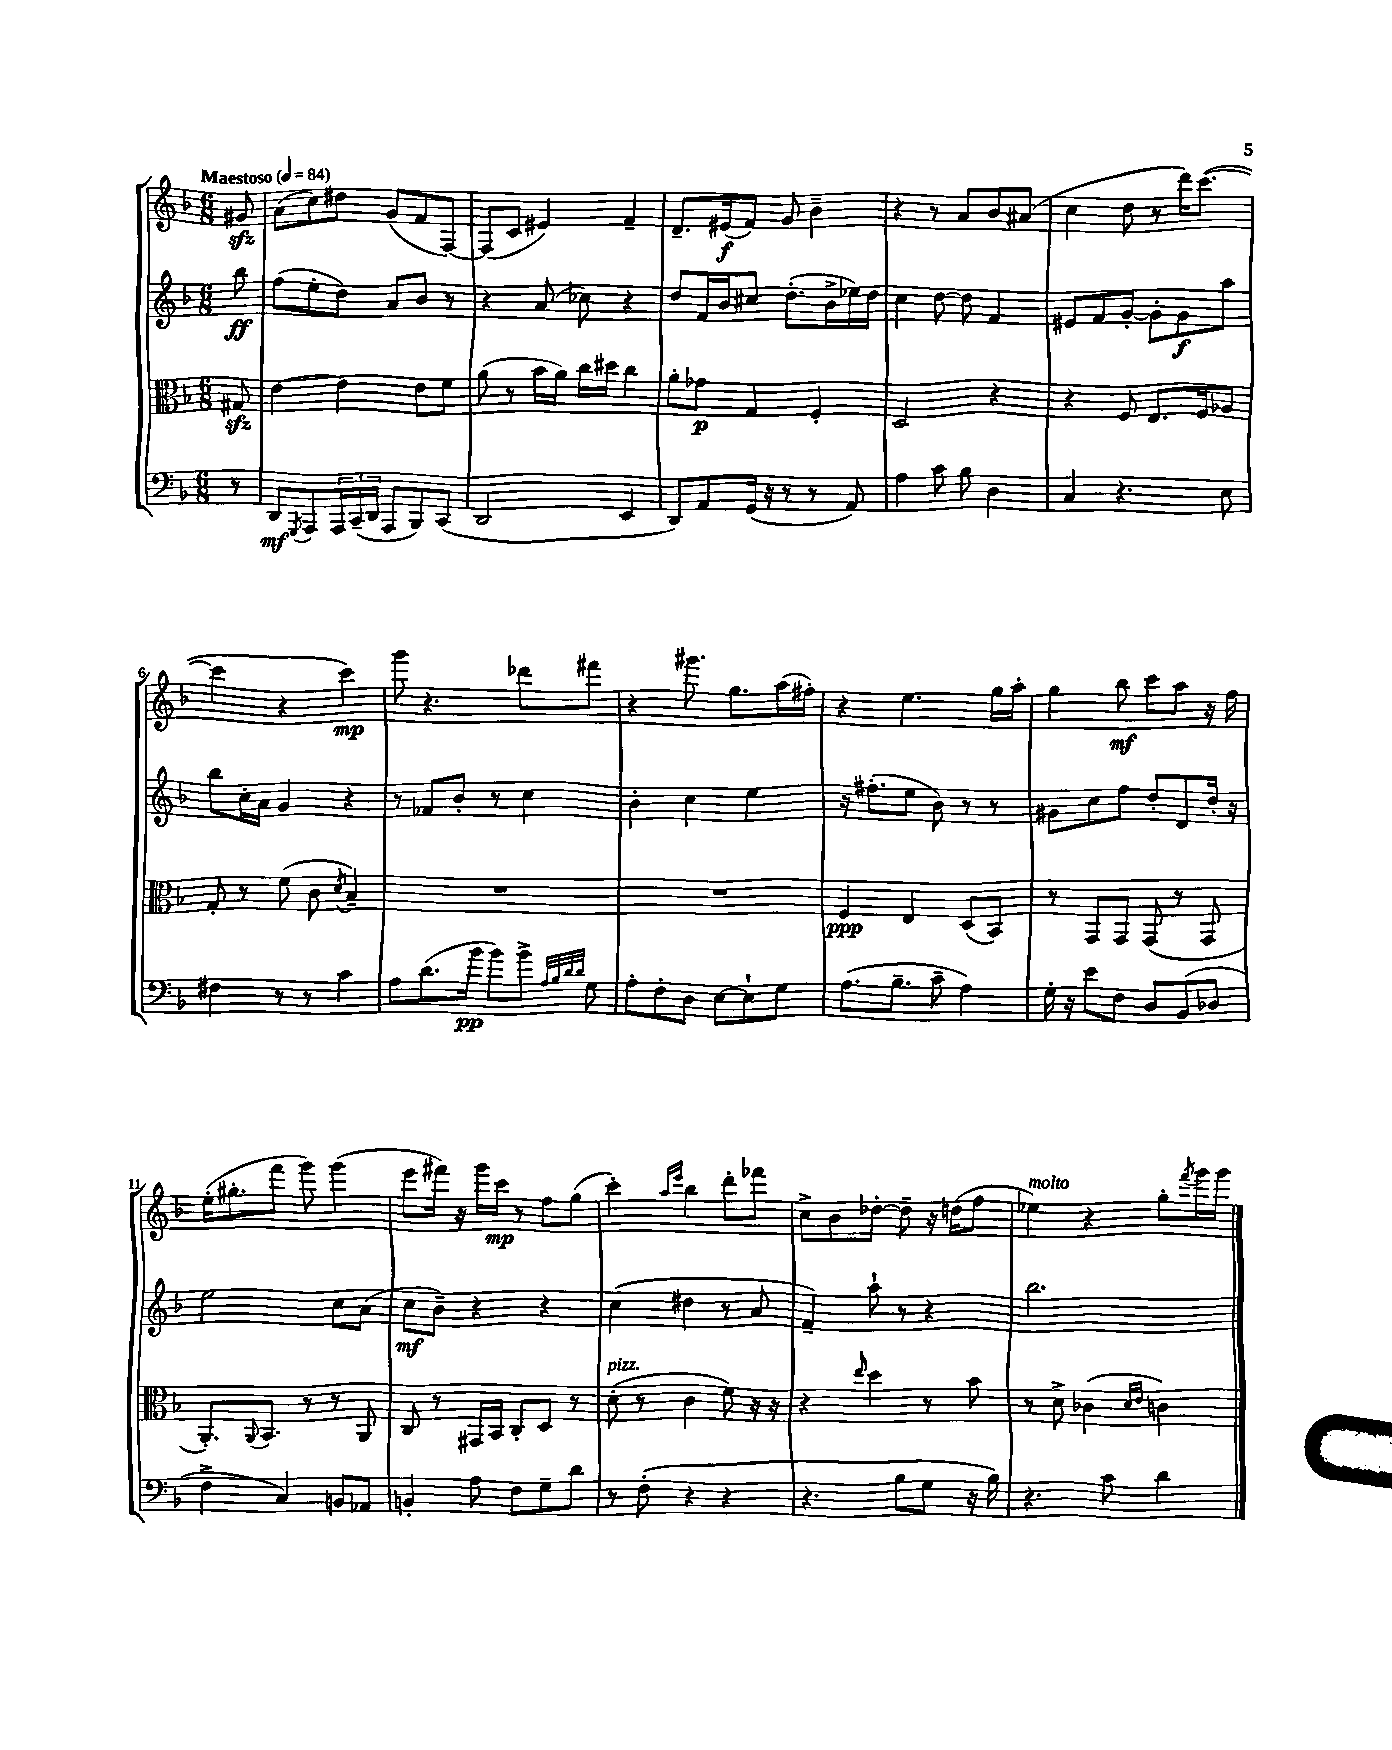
<<
\new StaffGroup <<
\new Staff = "s0" {
    \clef treble \key f \major \numericTimeSignature \time 6/8 \partial 8 \tempo "Maestoso" 4 = 84
    gis'8\sfz |
    a'8( c''8) dis''8 g'8( f'8 f8~) |
    f8( c'8 eis'4) f'4-- |
    d'8.-- eis'16\f( f'8) g'8 bes'4-- |
    r4 r8 a'8 bes'8 ais'8( |
    c''4 d''8 r8 d'''16) c'''8.~( |
    c'''4 r4 c'''4\mp) |
    g'''8 r4. des'''8 fis'''8 |
    r4 gis'''8. g''8. a''16( fis''16-.) |
    r4 e''4. g''16 a''16-. |
    g''4 bes''8\mf c'''8 a''8 r16 f''16 |
    e''16-.( gis''8.-. f'''8 g'''8) g'''4( |
    e'''8 fis'''16) r16 g'''16 c'''16\mp r8 f''8 g''8( |
    c'''4-.) \grace { a''16 e'''16 } bes''4 d'''8-. fes'''8 |
    c''8-> bes'8 des''8~-. des''8-- r16 d''16( f''8 |
    ees''4^\markup { \italic "molto" }) r4 g''8-. \acciaccatura { f'''8 } g'''16 g'''16 \bar "|." |
}
\new Staff = "s1" {
    \clef treble \key f \major \numericTimeSignature \time 6/8 \partial 8
    bes''8\ff |
    f''8( e''8-. d''8) a'8 bes'8 r8 |
    r4 a'8( ces''8) r4 |
    d''8 f'16 bes'16 cis''8 d''8.-.( bes'16-> ees''16) d''16 |
    c''4 d''8~ d''8 f'4 |
    eis'8 f'8 g'8~-. g'8-. g'8\f a''8 |
    bes''8 c''16-. a'16 g'4 r4 |
    r8 fes'8 bes'8-. r8 c''4 |
    bes'4-. c''4 e''4 |
    r16 fis''8.-.( e''8 bes'8) r8 r8 |
    gis'8 c''8 f''8 d''8-. d'8 d''16-. r16 |
    e''2 c''8 a'8( |
    c''8\mf bes'8--) r4 r4 |
    c''4( dis''4 r8 a'8 |
    f'4--) a''8-! r8 r4 |
    bes''2. \bar "|." |
}
\new Staff = "s2" {
    \clef alto \key f \major \numericTimeSignature \time 6/8 \partial 8
    gis8\sfz |
    e'4~ e'4 e'8 f'8 |
    a'8( r8 bes'16 a'16) c''16 dis''16 c''4 |
    a'8-. ges'8\p g4 f4-. |
    d2 r4 |
    r4 f8 e8. f16 aes8 |
    g8-. r8 f'8( c'8 \acciaccatura { d'8 } bes4--) |
    R2. |
    R2. |
    f4\ppp e4 d8( bes,8) |
    r8 g,8 g,8 g,8( r8 g,8 |
    a,8.-.) \appoggiatura { a,8 } bes,8. r8 r8 a,8 |
    c8 r8 gis,16 bes,16 c8-. d8 r8 |
    d'8-.^\markup { \italic "pizz." }( r8 c'4 f'8) r16 r16 |
    r4 \grace { e''16 } d''4 r8 bes'8 |
    r8 d'8-> ces'4( \grace { d'16 e'16 } c'4) \bar "|." |
}
\new Staff = "s3" {
    \clef bass \key f \major \numericTimeSignature \time 6/8 \partial 8
    r8 |
    d,8\mf \acciaccatura { g,,8 } a,,8 \tuplet 3/2 { a,,16 c,16--( d,16 } a,,8 bes,,8) c,8( |
    d,2 e,4 |
    d,8) a,8 g,16( r16 r8 r8 a,8) |
    a4 c'8 bes8 d4 |
    c4 r4. e8 |
    fis4 r8 r8 c'4 |
    a8 d'8.( bes'16\pp bes'8) bes'8-> \grace { a32 bes32 d'32 d'32 } g8 |
    a8-. f8-. d8 e8~ e8-! g8 |
    a8.( bes8.-- c'8-- a4) |
    g16-. r16 e'8 f8 d8 bes,8( des8 |
    f4-> c4) b,8 aes,8 |
    b,4-. a8 f8 g8-- d'8 |
    r8 f8-.( r4 r4 |
    r4. bes8 g8 r16 bes16) |
    r4. c'8 d'4 \bar "|." |
}
>>
>>
